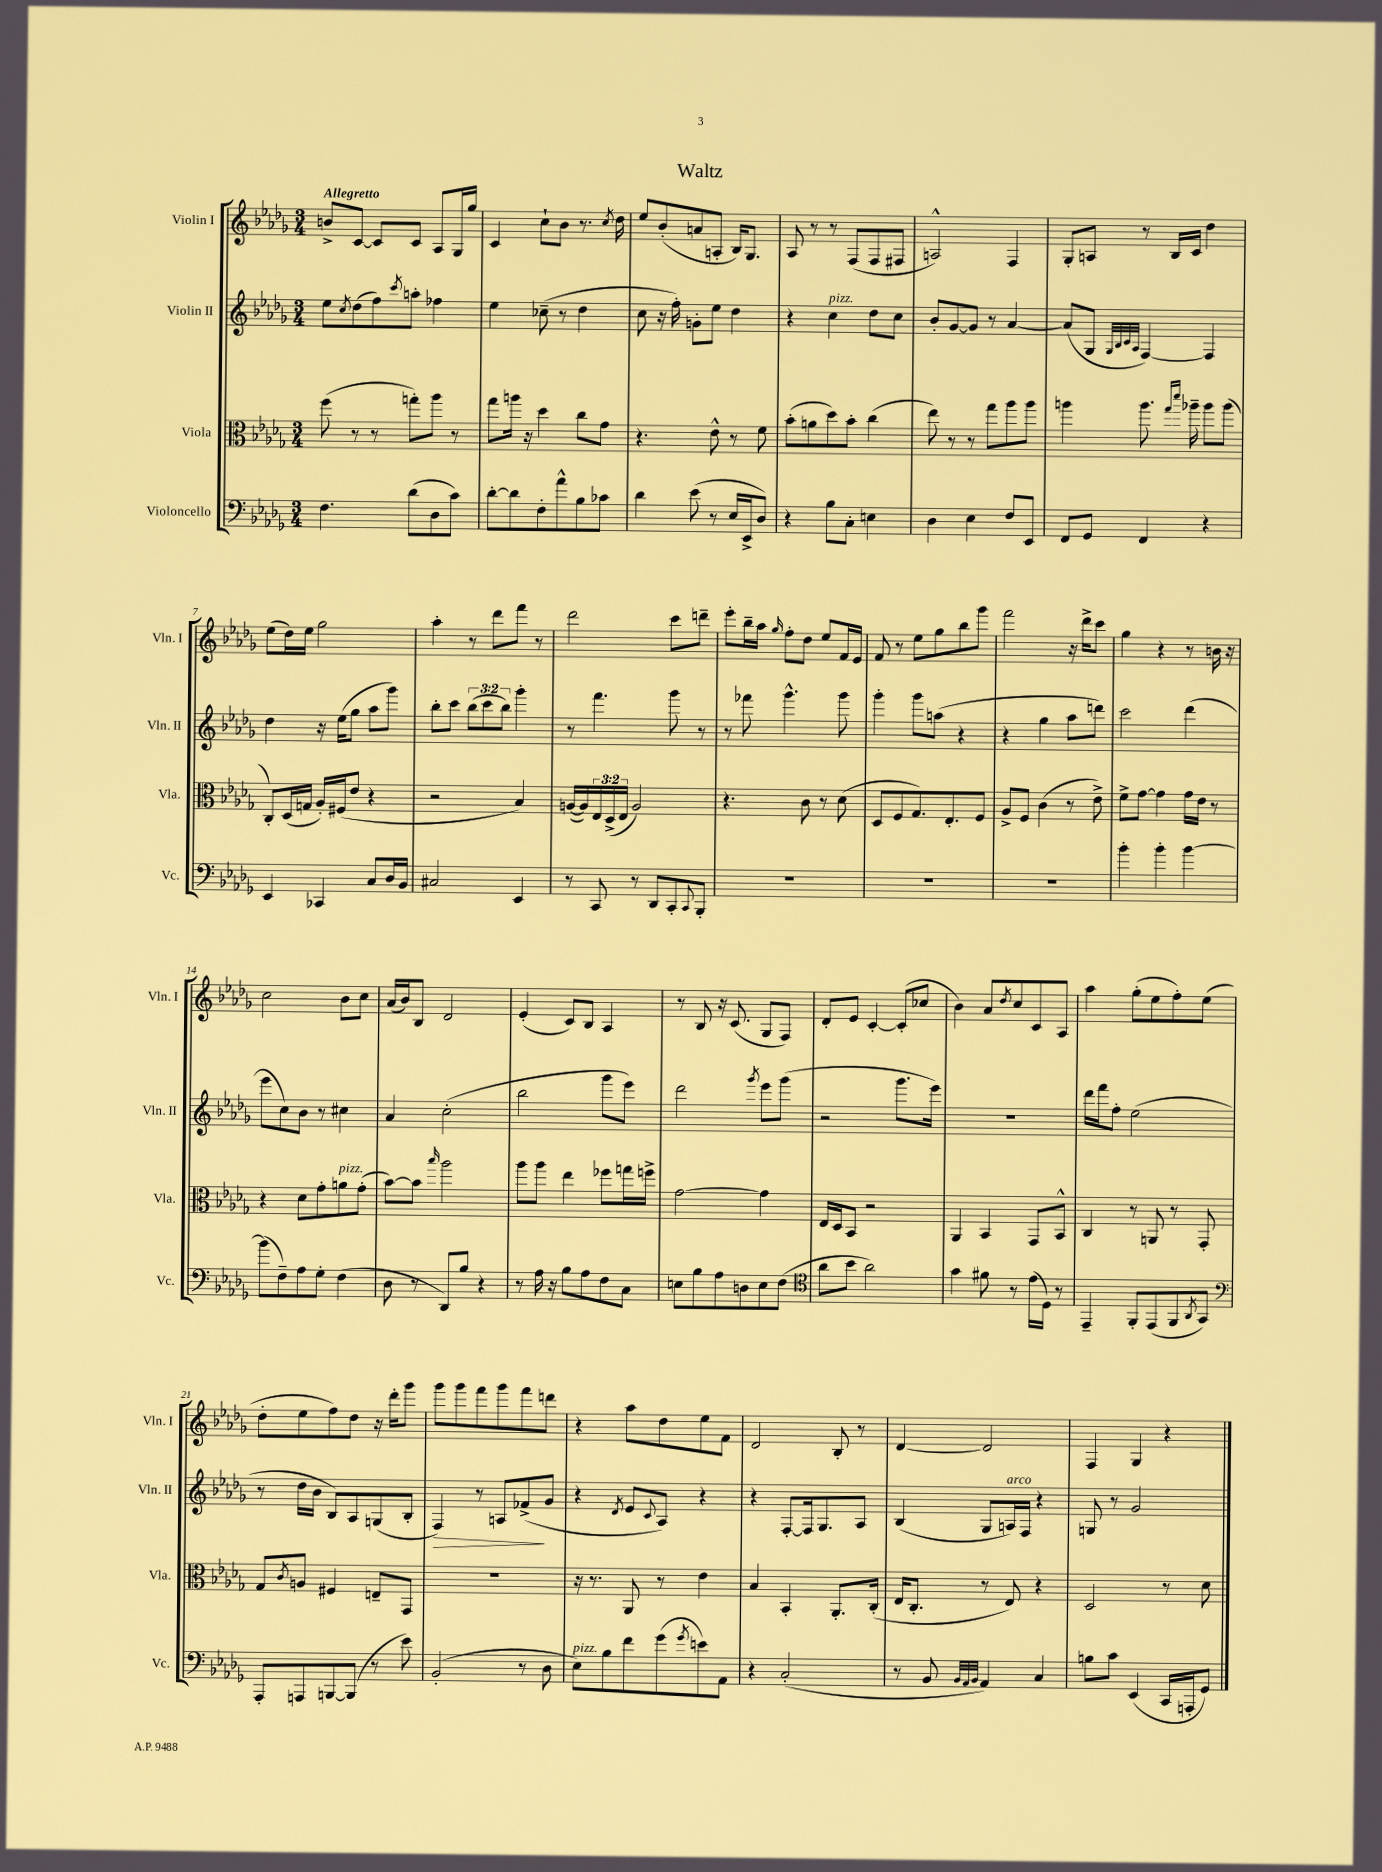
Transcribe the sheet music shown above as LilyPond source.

\header { title = "Waltz" }
<<
\new StaffGroup <<
\new Staff = "s0" \with { instrumentName = "Violin I" shortInstrumentName = "Vln. I" } {
    \clef treble \key des \major \numericTimeSignature \time 3/4 \tempo "Allegretto"
    b'8-> c'8~ c'8 c'8 aes8 ges16 ges''16 |
    c'4 c''8-! bes'8 r8. \acciaccatura { c''8 } des''16 |
    ees''8 bes'8-.( a'8 a8-. bes16) ges8. |
    aes8 r8 r8 f8( f8 fis8 |
    a2-^) f4 |
    ges8-. a8 r8 bes16 c'16 des''4 |
    ees''8( des''16) ees''16 ges''2 |
    aes''4-. r8 des'''8 f'''8 r8 |
    des'''2 c'''8 d'''8-- |
    ees'''8-. bes''16-- aes''16 \grace { ges''16 } f''8-. des''8 ees''8 f'16 ees'16 |
    f'8 r8 ees''8 ges''8 bes''8 ges'''8 |
    f'''2 r16 des'''16-> c'''8 |
    ges''4 r4 r8 b'16 r16 |
    c''2 bes'8 c''8 |
    aes'16( bes'16) bes8 des'2 |
    ees'4-.( c'8) bes8 aes4 |
    r8 bes8 r16 c'8.( ges8 f8) |
    des'8-. ees'8 c'4~-. c'8-.( ces''8 |
    bes'4) aes'8 \acciaccatura { des''8 } c''8 c'8 aes8 |
    aes''4 ges''8-.( ees''8 f''8-.) ees''8( |
    des''8-. ees''8 f''8) des''8 r16 des'''16-. ges'''8 |
    ges'''8 ges'''8 f'''8 ges'''8 f'''8 d'''8 |
    r4 aes''8 des''8 ees''8 f'8 |
    des'2 bes8-. r8 |
    des'4~ des'2 |
    f4 ges4 r4 \bar "|." |
}
\new Staff = "s1" \with { instrumentName = "Violin II" shortInstrumentName = "Vln. II" } {
    \clef treble \key des \major \numericTimeSignature \time 3/4 \override Staff.TupletNumber.text = #tuplet-number::calc-fraction-text
    ees''8 \acciaccatura { c''8 } des''8( f''8) \acciaccatura { c'''8 } a''8-. fes''4 |
    ees''4 ces''8--( r8 des''4 |
    c''8 r16 f''16-.) g'8-. ees''8 des''4 |
    r4 c''4^\markup { \italic "pizz." } des''8 c''8 |
    bes'8-. ges'8~ ges'8 r8 aes'4~ |
    aes'8( ges8 \grace { ges32 bes32 c'32 aes32 } f4~) f4 |
    des''4 r16 ees''16( ges''8 aes''8 ges'''8) |
    bes''8-. c'''8 \tuplet 3/2 { bes''8( c'''8 bes''8) } ges'''4-. |
    r8 f'''4. ges'''8 r8 |
    r8 fes'''8 ges'''4.-^ ges'''8 |
    ges'''4-. ges'''8 a''8( r4 |
    r4 ges''4 aes''8 d'''8) |
    c'''2 des'''4( |
    ees'''8 c''8) bes'8 r8 cis''4 |
    aes'4 c''2-.( |
    bes''2 ges'''8 ees'''8) |
    des'''2 \acciaccatura { ges'''8 } ees'''8 ges'''8( |
    r2 ges'''8. ees'''16) |
    R2. |
    des'''16 f'''16 f''8-. ees''2( |
    r8 des''16 bes'16 bes8) aes8 g8( bes8-. |
    f4\>) r8 a8 fes'8->\!( ges'8 |
    r4 \acciaccatura { des'8 } ees'8 \appoggiatura { c'8 } aes8) r4 |
    r4 f8~-. f16 ges8. aes8 |
    bes4( ges8 a16^\markup { \italic "arco" }) f16 r4 |
    g8 r8 ges'2 \bar "|." |
}
\new Staff = "s2" \with { instrumentName = "Viola" shortInstrumentName = "Vla." } {
    \clef alto \key des \major \numericTimeSignature \time 3/4 \override Staff.TupletNumber.text = #tuplet-number::calc-fraction-text
    f''8( r8 r8 g''8-.) aes''8 r8 |
    ges''8 a''16 r16 des''4 c''8 ges'8 |
    r4. ees'8-^ r8 f'8 |
    bes'8-.( a'8 des''8) bes'8-. c''4( |
    ees''8) r8 r8 ges''8 aes''8 aes''8 |
    a''4 a''8. \grace { ges''16 des'''16 } aes''16-- aes''8 aes''8( |
    c8-.) des16( g16 aes16-.) fis16( ees'8 r4 |
    r2 bes4) |
    a16~( a16) \tuplet 3/2 { ees16 des16->( ees16 } a2) |
    r4. c'8 r8 des'8( |
    des8 f8 ges8.) ees8.-. f8 |
    aes8-> f8 c'4( r8 ees'8->) |
    f'8-> ges'8~ ges'4 ges'16 ees'16 r8 |
    r4 des'8 ges'8-. a'8^\markup { \italic "pizz." } ges'8-.( |
    bes'8~) bes'8 \grace { bes''16 } aes''2 |
    aes''8 aes''8 ees''4 fes''8 g''16 f''16-> |
    ges'2~ ges'4 |
    ees16 des16 bes,8 r2 |
    aes,4 bes,4 ges,8 bes,8-^ |
    c4 r8 a,8 r8 ges,8-. |
    ges8 \acciaccatura { c'8 } a8 fis4 e8-- ges,8 |
    R2. |
    r16 r8. aes,8 r8 ees'4 |
    bes4 bes,4-. aes,8.-. c16-.( |
    ees16 c8.-. r8 ees8) r4 |
    des2 r8 des'8 \bar "|." |
}
\new Staff = "s3" \with { instrumentName = "Violoncello" shortInstrumentName = "Vc." } {
    \clef bass \key des \major \numericTimeSignature \time 3/4
    f4. des'8( des8 c'8) |
    des'8~-. des'8 f8-. aes'8-^ bes8 ces'8 |
    des'4 ees'8( r8 ees16 ees,16-> des8) |
    r4 bes8 c8-. e4 |
    des4 ees4 f8 ees,8 |
    f,8 ges,8 f,4 r4 |
    ees,4 ces,4 c8 des16 bes,16 |
    cis2 ees,4 |
    r8 c,8 r8 des,8 c,8-. \appoggiatura { c,8 } bes,,8-. |
    R2. |
    R2. |
    R2. |
    bes'4-. bes'4-. bes'4~ |
    bes'8( f8--) aes8 ges8-. f4( |
    des8 r8 des,8) bes8 r4 |
    r8 aes16 r16 bes8 aes8 f8 c8 |
    e8 bes8 aes8 d8 e8 f8( |
    \clef tenor aes'8 bes'8 aes'2) |
    ges'4 fis'8 r8 ees'16( des16) r8 |
    ees,4-- f,8-. ees,8( f,8 \acciaccatura { aes,8 } ges,8) |
    \clef bass aes,,8-. a,,8 b,,8~ b,,8( r8 ees'8) |
    bes,2-.( r8 des8 |
    ees8^\markup { \italic "pizz." }) bes8 f'8 ges'8( \acciaccatura { ges'8 } e'8) aes,8 |
    r4 c2-.( |
    r8 bes,8 \grace { bes,32 aes,32 bes,32 } aes,4) c4 |
    b8 c'8 ees,4( c,16 a,,16-. ges,8) \bar "|." |
}
>>
>>
